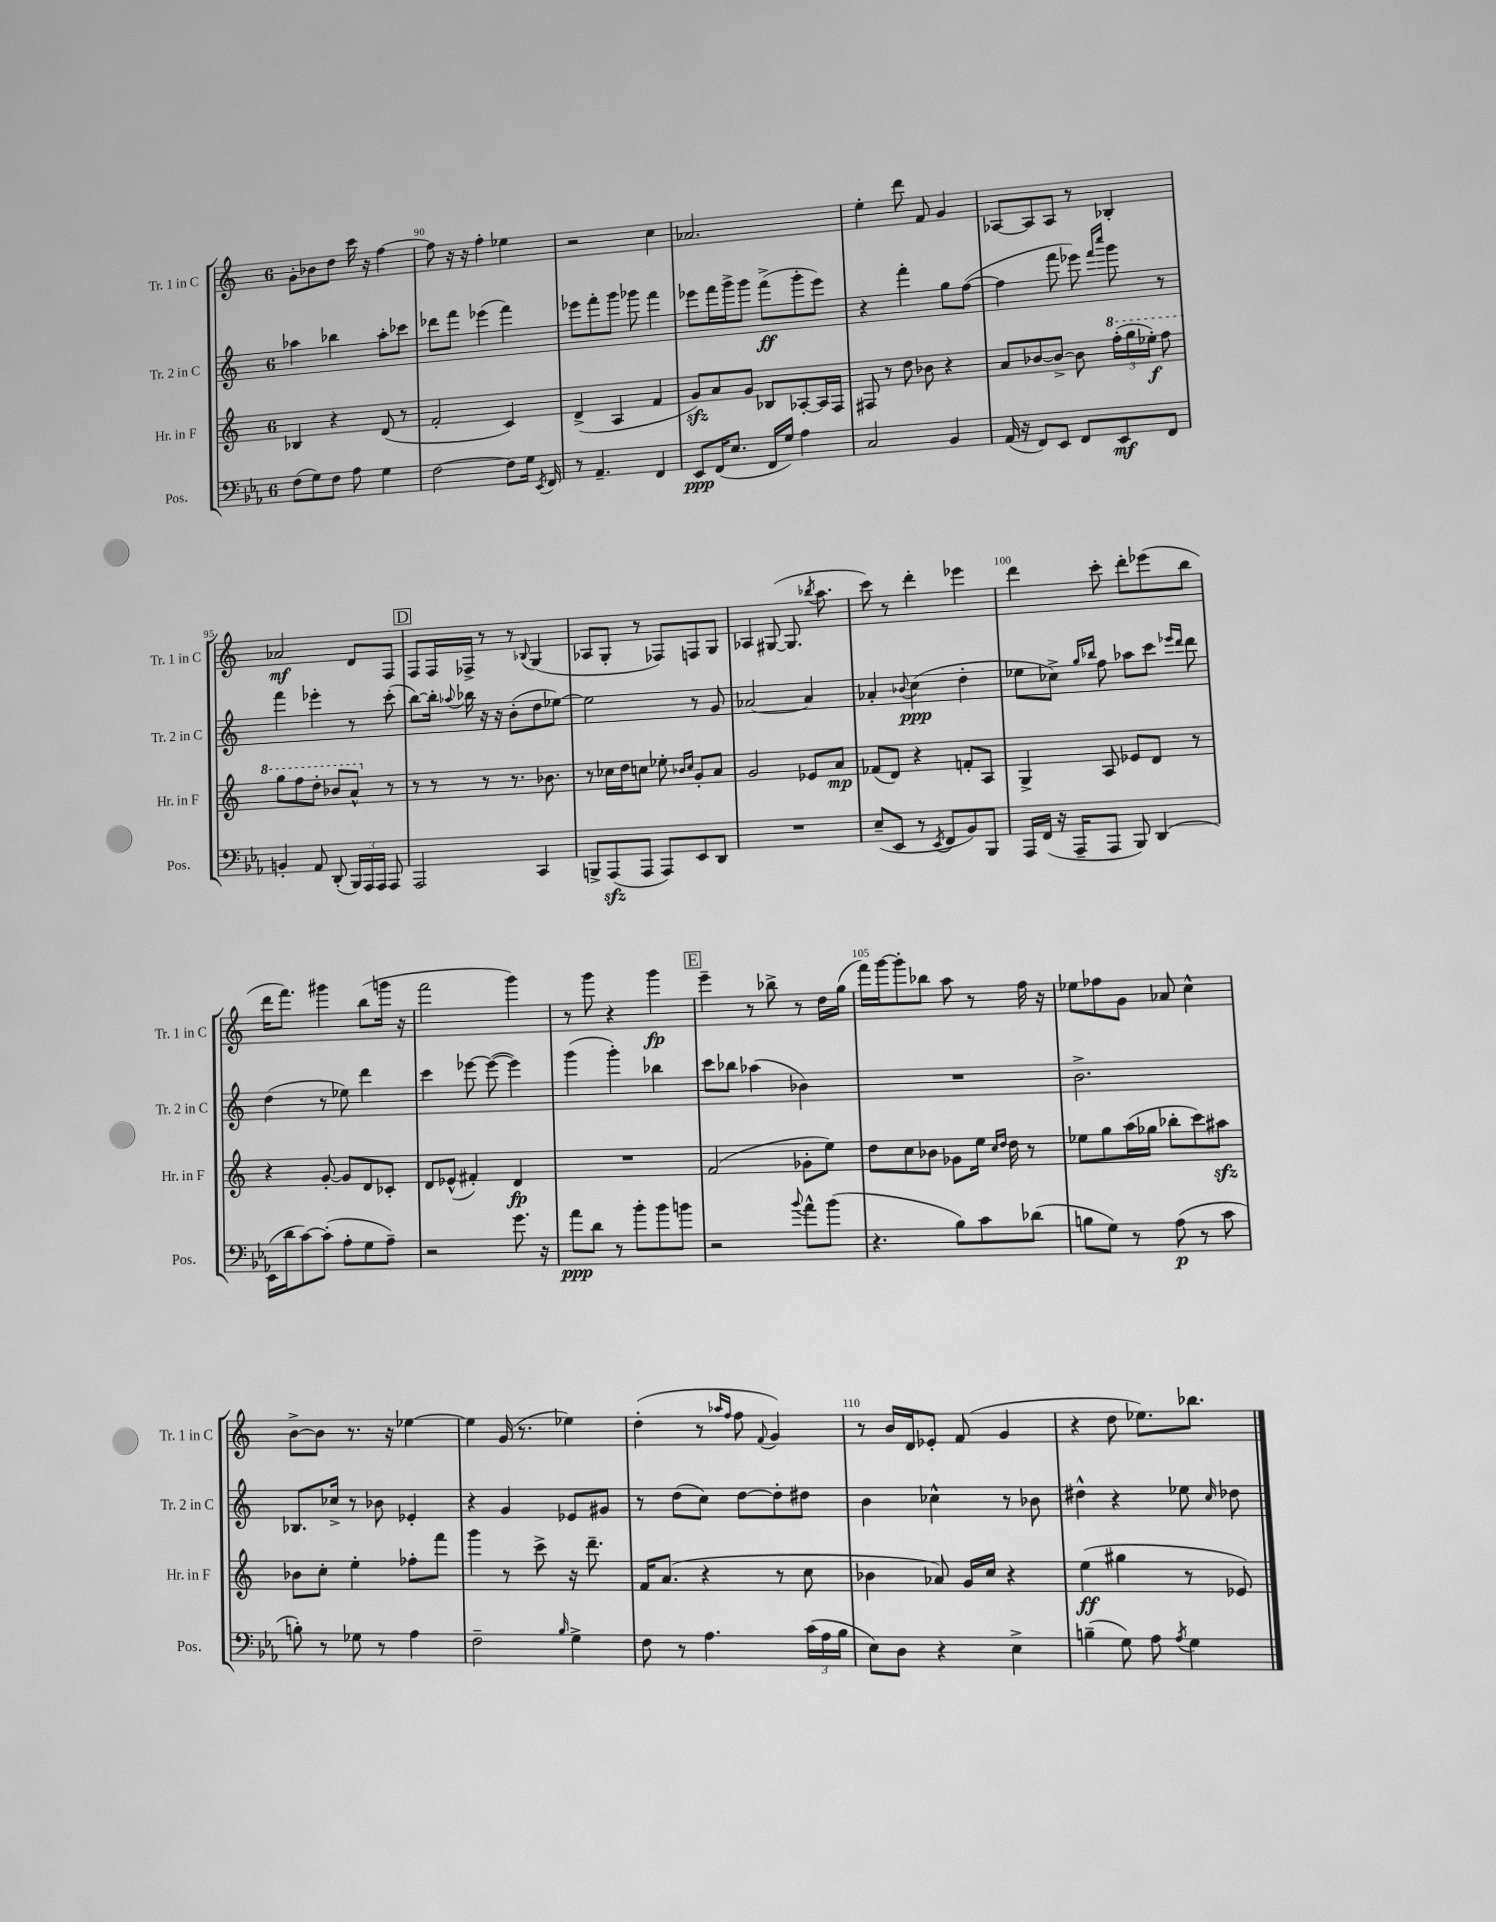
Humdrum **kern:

**kern	**kern	**kern	**kern
*staff4	*staff3	*staff2	*staff1
*clefF4	*clefG2	*clefG2	*clefG2
*k[b-e-a-]	*k[]	*k[]	*k[]
*M6/8	*M6/8	*M6/8	*M6/8
(8F	4B-	4aa-	8g'
8G)	.	.	8b-
8F	4r	4bb-	8dd
8A-	.	.	16ccc
.	.	.	16r
4G	(8d	8aa-'	[4ff
.	8r	8ccc-	.
=	=	=	=
[2F	2f'	8ddd-	8ff]
.	.	8fff	16r
.	.	.	16r
.	.	(4eee-	4ff'
8F]	4c)	4fff)	4ee-
16G	.	.	.
8qEE-	.	.	.
16FF	.	.	.
=	=	=	=
8r	(4d^	8eee-	2r
4.AA-~	.	8fff'	.
.	4A	8ggg	.
.	.	8ggg-	.
4FF	4f	4fff	4cc
=	=	=	=
8EE-	8g)	8eee-	2.a-
(16FF	8a	16fff	.
8.E-	.	16ggg^	.
.	8g	8ggg	.
16FF	8B-	(8fff^	.
16G)	.	.	.
4A-	[8A-'	8ggg'	.
.	16A-]	8eee-)	.
.	16F	.	.
=	=	=	=
2C	8F#	4r	4ee'
.	8r	.	.
.	8dd	4fff'	8ddd
.	8b-	.	8f
4BB-	4r	8gg	4g
.	.	([8ff	.
=	=	=	=
(16AA-	8a	4ff]	[8A-
16r	.	.	.
8FF)	[8b-	.	8A-]
8EE-	8b-^_	8fff	8A-
8FF	8b-]	8eee-)	8r
.	.	16qqfff	.
.	.	16qqcccc	.
8EE-	(24fff'	8ggg	4B-'
.	24ggg	.	.
.	24eee-')	.	.
8FF	8fff	8r	.
=	=	=	=
4BB'	8ggg	4fff	2a-
.	8fff	.	.
8AA-	8ddd'	4eee-'	.
(8DD'	8bb-	.	.
24BBB-)	8aa^^	8r	8d
24AAA-	.	.	.
24AAA-	.	.	.
8AAA-	8r	(8ccc'	8F
=	=	=	=
2AAA-	8r	[8bb)	8F
.	8r	16bb']	16F
.	.	8qqaa-	.
.	.	16bb-	16F-^
.	8r	16r	8r
.	.	16r	.
.	8.r	(8b'	8r
.	.	.	8qqB-
4CC	.	8dd	(4G
.	8.b-	.	.
.	.	[8ee-)	.
=	=	=	=
8BBB^	8r	2ee-]	8A-
(8AAA-	16cc-	.	8G'
.	16dd	.	.
8AAA-	8cc	.	8r
8AAA-)	8ee-'	.	8F-)
.	16qqb-	.	.
.	16qqcc	.	.
8EE-	8g'	8r	8F
8DD	8a	8g	8G
=	=	=	=
2.r	2g	[2a-	4A-
.	.	.	([8G#
.	.	.	8.G#]
.	8e-	4a-]	.
.	.	.	8qbb-
.	.	.	8.aa
.	8a	.	.
=	=	=	=
(8E-~	(8f-	4a-'	8ccc)
8EE-	8d)	.	8r
.	.	8qqb-	.
8r	4r	(4cc	4ddd'
8qEE-	.	.	.
8FF	.	.	.
8BB-)	8f'	4dd'	4eee-
8BBB-	8A	.	.
=	=	=	=
16AAA-	4G^	8ee-	4ddd
(16FF	.	.	.
16r	.	8cc-^)	.
16AAA-~	.	.	.
.	.	16qqgg	.
.	.	16qqbb-	.
8AAA-	8A	8ff	8ccc'
8BBB-)	8e-	8aa-	8ddd'
(4DD	8d	8ccc	(8eee-
.	.	16qqeee-	.
.	.	16qqddd	.
.	8r	8ddd	8bb
=	=	=	=
16EE-	4r	(4dd	16ddd
16d	.	.	8.fff)
[8c)	.	.	.
(8c']	[8g'	8r	4ggg#
8A-'	8g]	8ee-)	.
8G	8d	4ddd	(8bb
8A-~)	8c-'	.	16ggg
.	.	.	16r
=	=	=	=
2r	8d	4ccc	2fff
.	(8e-^^	.	.
.	4f#')	[8eee-	.
.	.	(8eee-_	.
8.g	4d	4eee-])	4ggg)
16r	.	.	.
=	=	=	=
8a-	2.r	(4ggg	8r
8d	.	.	8ggg
8r	.	4ggg')	4r
8b-'	.	.	.
8b-	.	4bb-	4ggg
8b	.	.	.
=	=	=	=
2r	(2f	8ccc	4eee~
.	.	8bb-	.
.	.	(4aa-	8r
.	.	.	8bb-^
8qqb-	.	.	.
8a-^^	8g-'	4b-)	8r
(8b-	8ee)	.	16dd
.	.	.	(16gg
=	=	=	=
4.r	8dd	2.r	16fff)
.	.	.	[16ggg
.	8cc	.	8ggg']
.	8b-	.	8bb-
8B-)	8g-	.	8aa
8c	16ee	.	8r
.	16qqcc	.	.
.	16qqdd	.	.
.	16dd	.	.
(8d-	8r	.	16ff
.	.	.	16r
=	=	=	=
8B	8ee-	2.b^	8ee-
8G)	8gg	.	8ff-
8r	(16aa	.	8g
.	16gg-	.	.
(8A-	8bb-'	.	8a-
8r	8ccc)	.	4cc^^
8c	8aa#	.	.
=	=	=	=
8B')	8b-	8.B-	[8b^
8r	8cc'	.	8b]
.	.	16cc-^	.
8G-	4ee'	8r	8.r
8r	.	8b-	.
.	.	.	16r
4A-	8ff-'	4e-'	[4ee-
.	8fff	.	.
=	=	=	=
2F~	4ggg	4r	4ee-]
.	8r	4g	(16g
.	.	.	8.r
.	8ccc^	.	.
16qqB-	.	.	.
4G^	16r	8e-	4ee-)
.	8.ddd~	.	.
.	.	8g#	.
=	=	=	=
8F	16f	8r	(4dd'
.	(8.a	.	.
8r	.	(8dd	.
4.A-	4r	8cc)	8r
.	.	.	16qqaa-
.	.	.	16qqff
.	.	[8dd	8ff
.	.	.	8qqf
.	8r	8dd']	4g)
(24c	8cc	8dd#	.
24A-	.	.	.
24B-	.	.	.
=	=	=	=
8E-)	4b-	4b	8r
8D	.	.	16b
.	.	.	16d
4r	8a-)	4cc-^^	8e-'
.	16g	.	(8f
.	16cc	.	.
4E-^	4r	8r	4g
.	.	8b-	.
=	=	=	=
(4B~	(4ee	4dd#^^	4r
8G)	4gg#	4r	8dd
8A-	.	.	8.ee-)
8qA-	.	.	.
4G	8r	8ee-	.
.	.	.	8.bb-
.	.	16qqcc	.
.	8e-)	8dd-	.
==	==	==	==
*-	*-	*-	*-
